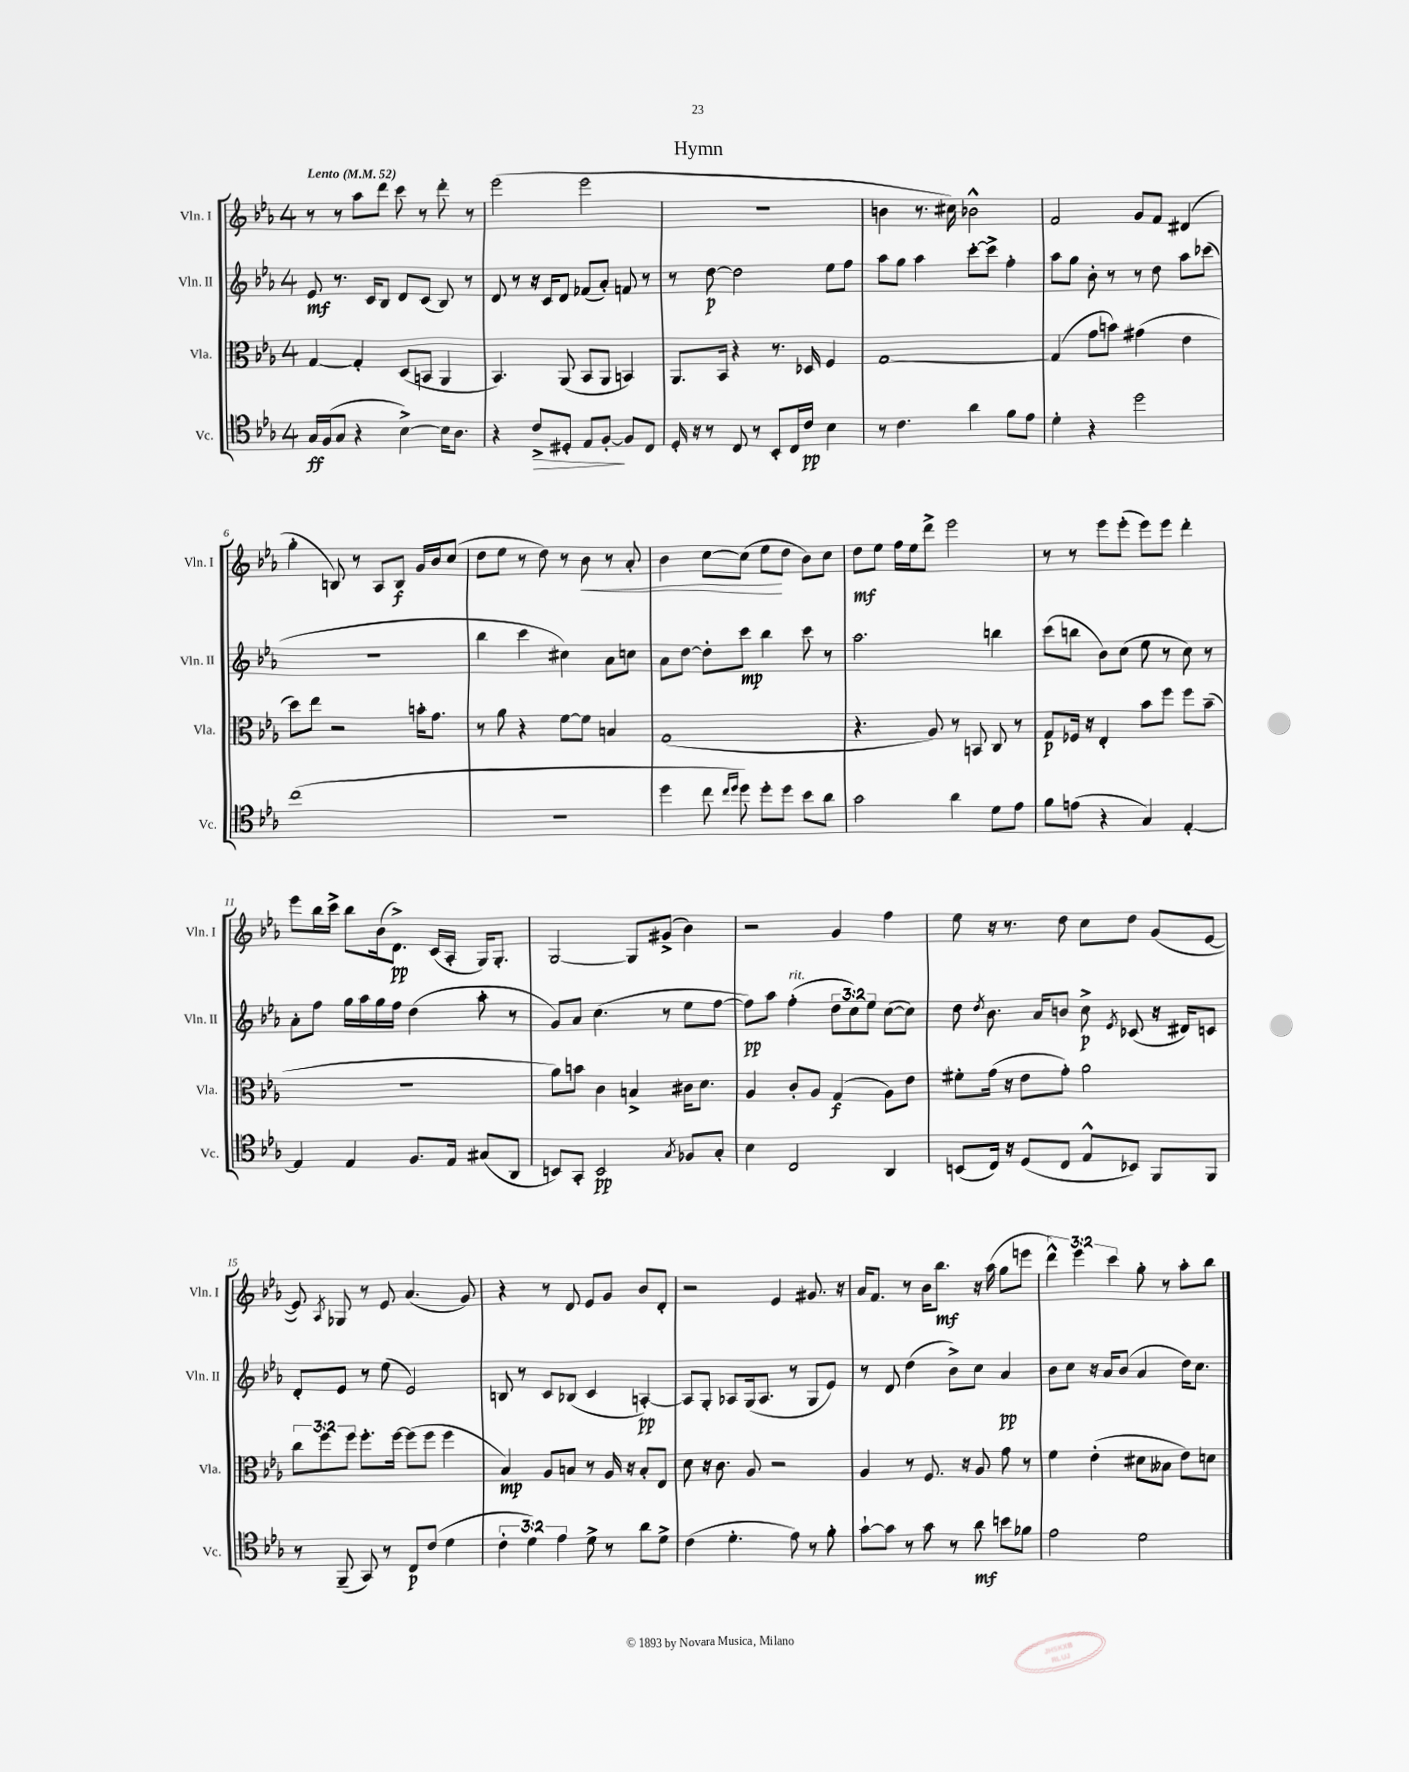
\header { title = "Hymn" }
<<
\new StaffGroup <<
\new Staff = "s0" \with { instrumentName = "Vln. I" shortInstrumentName = "Vln. I" } {
    \clef treble \key ees \major \once \override Staff.TimeSignature.style = #'single-digit \time 4/4 \override Staff.TupletNumber.text = #tuplet-number::calc-fraction-text \tempo "Lento" 4 = 52
    \autoBeamOff r8 r8 aes''8[ d'''8] c'''8 r8 d'''8-. r8 |
    ees'''2( ees'''2 |
    R1 |
    b'4 r8. cis''16) bes'2-^ |
    f'2 g'8[ f'8] dis'4( |
    g''4-. b8) r8 aes8[ b8]\f g'16[ bes'16 c''8]( |
    d''8[ ees''8] r8 d''8) r8 bes'8\< r8 aes'8-. |
    bes'4 c''8[~ c''8]( ees''8[\! d''8] bes'8[) c''8] |
    d''8[\mf ees''8] f''16[ ees''16 d'''8]-> ees'''2 |
    r8 r8 ees'''8[ ees'''8]-.( ees'''8[) ees'''8] d'''4-. |
    ees'''8[ bes''16 c'''16]-> bes''8[ bes'16( d'8.]->\pp) c'16[( aes16]-. g16[) g8.]-. |
    g2~ g8[ gis'8]->( bes'4) |
    r2 g'4 f''4 |
    ees''8 r16 r8. d''8 c''8[ d''8] g'8[( ees'8]~ |
    ees'8) \acciaccatura { aes8 } ges8 r8 ees'8 aes'4.( g'8) |
    r4 r8 d'8 ees'8[ g'8] bes'8[ d'8]-. |
    r2 ees'4 gis'8. r16 |
    aes'16[ f'8.] r8 bes'16[ bes''8.]\mf r16 aes''16( g''8[ e'''8] |
    \tuplet 3/2 { d'''4-^) ees'''4 c'''4 } g''8-. r8 aes''8[-. bes''8] \bar "|." |
}
\new Staff = "s1" \with { instrumentName = "Vln. II" shortInstrumentName = "Vln. II" } {
    \clef treble \key ees \major \once \override Staff.TimeSignature.style = #'single-digit \time 4/4 \override Staff.TupletNumber.text = #tuplet-number::calc-fraction-text
    \autoBeamOff ees'8\mf r8. c'16[ bes8] d'8[ c'8]( bes8) r8 |
    d'8 r8 r16 c'16[ d'8] fes'8[( aes'8]-.) f'8 r8 |
    r8 d''8~\p d''2 ees''8[ f''8] |
    aes''8[ g''8] aes''4 c'''8[~-. c'''8]-> f''4-. |
    aes''8[ g''8] bes'8-. r8 r8 d''8 aes''8[ ces'''8]( |
    r1 |
    bes''4 c'''4 cis''4) aes'8[ c''8] |
    aes'8[ d''8]~ d''8[-. c'''8]\mp bes''4 c'''8 r8 |
    aes''2. b''4 |
    c'''8[( b''8] bes'8[) c''8]( ees''8 r8 c''8) r8 |
    aes'8[-. f''8] g''16[ aes''16 g''16 f''16] d''4( aes''8-. r8 |
    g'8[) aes'8] c''4.( r8 ees''8[ f''8]~ |
    f''8[\pp) aes''8] f''4-.^\markup { \italic "rit." }( \tuplet 3/2 { d''8[ c''8) ees''8] } c''8[~( c''8]) |
    d''8 \acciaccatura { d''8 } bes'8. aes'16[ b'8] c''8->\p \acciaccatura { ees'8 } ces'8( r16 dis'16[) c'8] |
    d'8[-. ees'8] r8 ees''8( ees'2) |
    b8 r8 c'8[ bes8]( c'4 a4~-.\pp) |
    a8[ g8]-. aes8[ g16( aes8.] r8 g8[ ees'8]) |
    r8 d'8 d''4( bes'8[->) c''8] aes'4\pp |
    bes'8[ c''8] r16 aes'16[ bes'8]( aes'4 d''16[) c''8.] \bar "|." |
}
\new Staff = "s2" \with { instrumentName = "Vla." shortInstrumentName = "Vla." } {
    \clef alto \key ees \major \once \override Staff.TimeSignature.style = #'single-digit \time 4/4 \override Staff.TupletNumber.text = #tuplet-number::calc-fraction-text
    \autoBeamOff g4~ g4-. d8[( b,8] aes,4 |
    bes,4.) aes,8( bes,8[ aes,8] b,4) |
    aes,8.[ bes,16] r4 r8. des16 f4 |
    g1~ |
    g4( g'8[ b'8]) gis'4( ees'4 |
    d''8[) ees''8] r2 b'16[-. g'8.] |
    r8 aes'8 r4 f'8[~ f'8] b4 |
    g1( |
    r4. aes8) r8 b,8 c8 r8 |
    g8[\p fes16] r16 ees4-. bes'8[ f''8] f''8[ bes'8]--( |
    R1 |
    aes'8[) b'8] c'4 b4-> cis'16[ d'8.] |
    aes4 c'8[-. aes8] g4\f( aes8[) ees'8] |
    fis'8[-. g'16]( r16 ees'8[ g'8]-.) aes'2 |
    \tuplet 3/2 { c''8[ f''8 f''8] } f''8.[-. f''16]~ f''8[( f''8] f''4 |
    bes4\mp) aes8[ b8] r8 aes16 r16 b8[-. ees8] |
    d'8 r16 c'8. aes8 r2 |
    aes4 r8 f8. r16 aes8 g'8 r8 |
    f'4 ees'4-.( dis'8[ beses8] ees'8[) d'8] \bar "|." |
}
\new Staff = "s3" \with { instrumentName = "Vc." shortInstrumentName = "Vc." } {
    \clef tenor \key ees \major \once \override Staff.TimeSignature.style = #'single-digit \time 4/4 \override Staff.TupletNumber.text = #tuplet-number::calc-fraction-text
    \autoBeamOff g16[\ff f16( g8] r4 bes4~->) bes16[ aes8.] |
    r4 c'8[->\> dis8]-. ees8[ f8]~-.\! f8[ c8] |
    d16-. r16 r8 c8 r8 bes,8[-. c16 c'16]\pp bes4 |
    r8 c'4. aes'4 f'8[ ees'8] |
    d'4-. r4 d''2 |
    c''1( |
    R1 |
    d''4 c''8 \grace { c''16[ d''16] } d''8) d''8[-. d''8] bes'8[ aes'8] |
    g'2 aes'4 d'8[ ees'8] |
    f'8[ e'8]( r4 g4) ees4~-. |
    ees4 ees4 f8.[ ees16] gis8[( aes,8] |
    b,8[) g,8]-. b,2\pp \acciaccatura { g8 } fes8[ g8]-. |
    bes4 c2 aes,4 |
    b,8[( c16]) r16 d8[( c8] ees8[-^ bes,8]) f,8[ f,8] |
    r8 f,8--( g,8) r8 c8[\p c'8]( d'4 |
    \tuplet 3/2 { c'4-. d'4) ees'4 } d'8-> r8 aes'8[ d'8]-> |
    c'4( d'4.-. ees'8) r8 f'8-. |
    g'8[~-! g'8] r8 g'8 r8 aes'8\mf b'8[ fes'8] |
    ees'2 d'2 \bar "|." |
}
>>
>>
